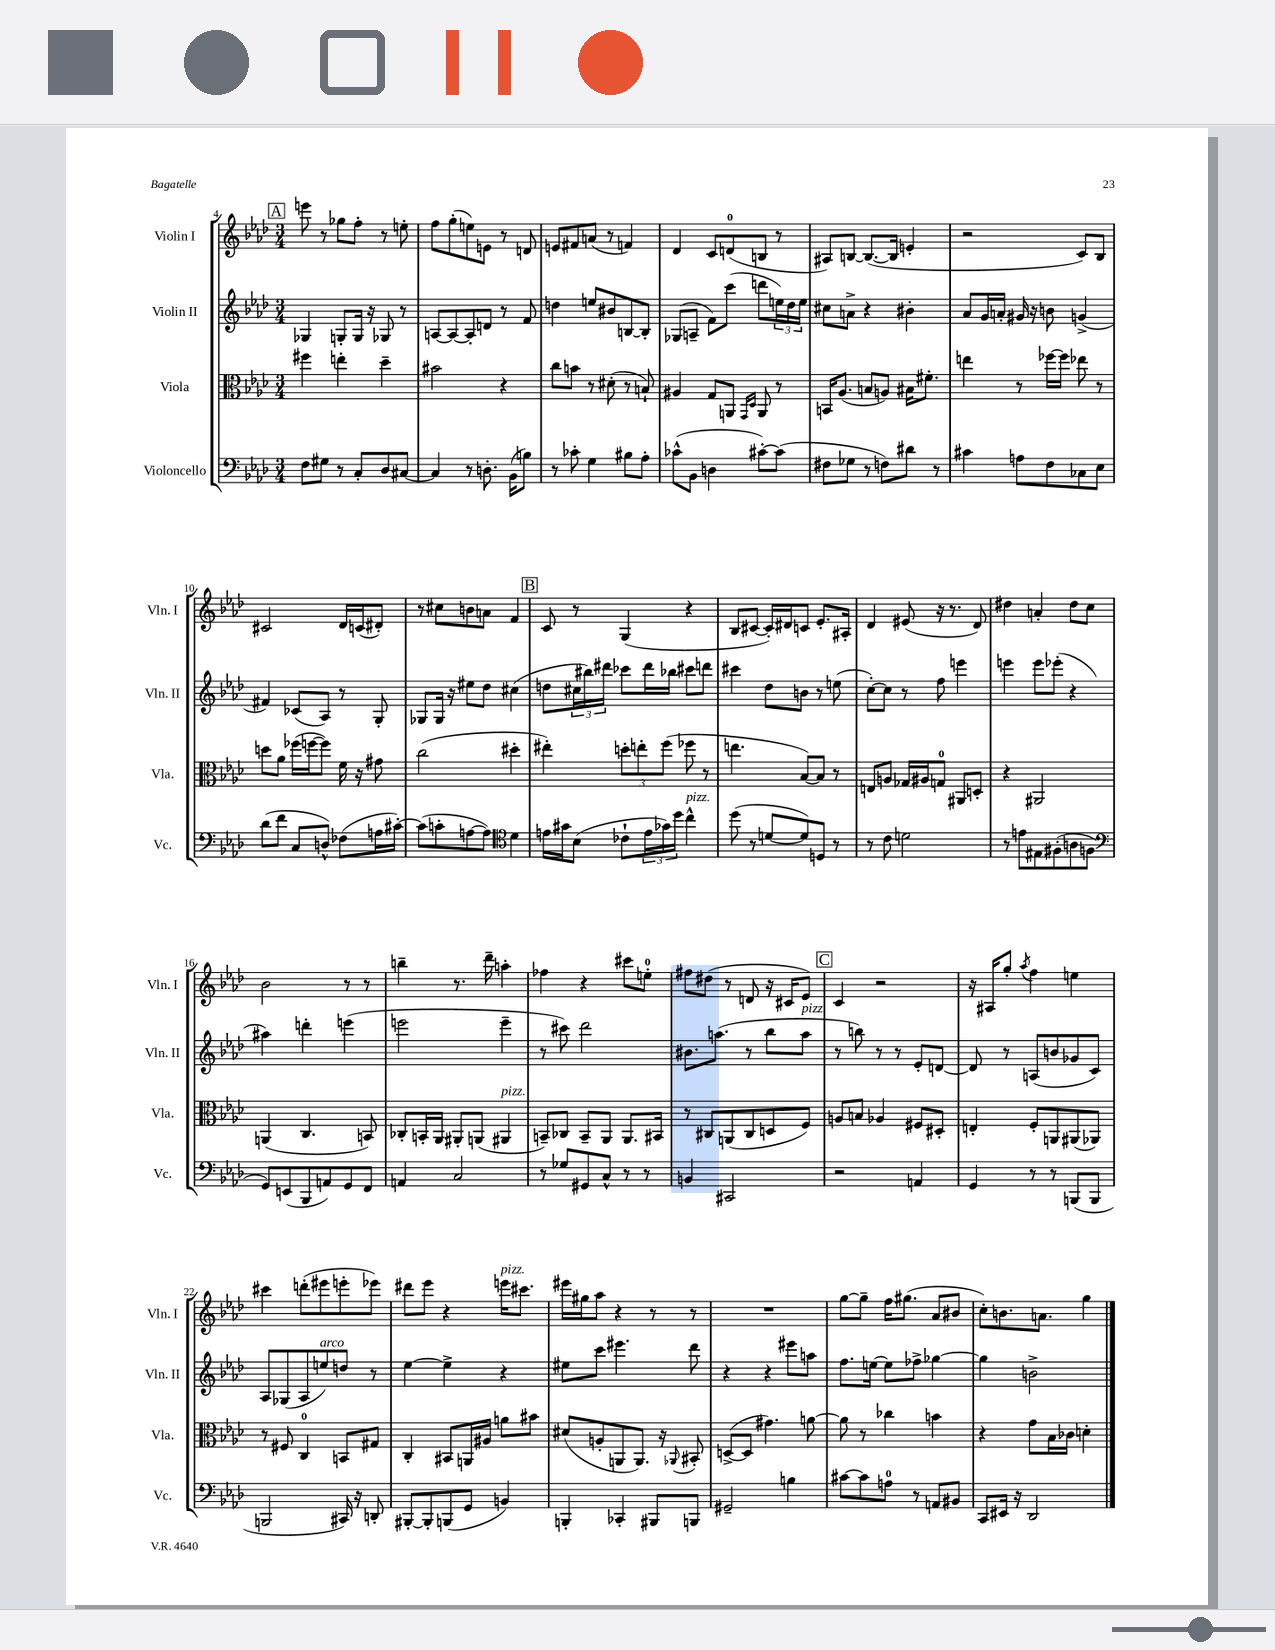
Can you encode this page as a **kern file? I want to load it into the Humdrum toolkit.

**kern	**kern	**kern	**kern
*staff4	*staff3	*staff2	*staff1
*clefF4	*clefC3	*clefG2	*clefG2
*k[b-e-a-d-]	*k[b-e-a-d-]	*k[b-e-a-d-]	*k[b-e-a-d-]
*M3/4	*M3/4	*M3/4	*M3/4
8F\L	4ff#\	4G-/	8eee\
8G#\J	.	.	8r
8r	4ee'\	8G'/L	8gg-\L
8C'/L	.	16G/Jk	8ff'\J
.	.	16r	.
8D-/	4dd-~\	8G-/	8r
[8C#/J	.	8r	8ee'\
=	=	=	=
4C#/]	2b#\	[8A/L	8ff\L
.	.	8A/_	(8gg'\
8r	.	8A'/]	8ee\)
8.D'\	.	8d/J	8e\J
.	4r	8r	8r
(16BB-\LK	.	.	.
8B\J)	.	8f/	8d/
=	=	=	=
8r	8cc\L	4dd\	8e/L
8c-'\	8b\J	.	8f#/
4G\	8r	8ee/L	(8a/J
.	(8d#'\	8b#/	8r
8B#\L	8r	[8B/	4f/)
8A-'\J	8B`/)	8B'/]J	.
=	=	=	=
(8c-^^\L	4A#/	(8G-/L	4d-/
8BB-\J	.	8A~/J	.
4D\	8G/L	8f\L)	8c/L
.	8AA/J	(8ccc\J	(8d/
.	16qqGG/LL	.	.
.	16qqD-/JJ	.	.
[8c#'\L)	8AA/	8ddd\L	8B/J
(8c#\]J	8r	24ee\L)	8r
.	.	24dd-\	.
.	.	24ee\JJ	.
=	=	=	=
8F#\L	16BB/LK	8cc#\L	8A#/L)
.	(8.A-/J	.	.
8G-\J	.	8a^\J	[8B/J
8r	8B/L	4r	(8.B/_L
8F\L)	8A/J)	.	.
.	.	.	16B/]Jk
8d#\J	16B#\LK	4b#'\	4e'/
.	8.f#'\J	.	.
8r	.	.	.
=	=	=	=
4c#\	4ee\	8a-/L	2r
.	.	16g/L	.
.	.	16a'/JJ	.
8A\L	8r	16g#/	.
.	.	16r	.
8F\	[16ff-\LL	8b\	.
.	16ff-\]JJ	.	.
8C-\	8ee-\	(4g^/	8c/L)
8E-\J	8r	.	8B-/J
=	=	=	=
(8d-\L	8dd\L	4f#/)	2c#/
8f\J	8a-\J	.	.
8C/L	(16ff-\LL	(8c-/L	.
.	[16ff\J	.	.
8D^^/J)	8ff\]J)	8A-/J)	.
(8F-\L	16f\	8r	16d-/LL
.	16r	.	(16c/J
16A\L	8g#\	8G'/	8d#'/J)
[16c#'\JJ)	.	.	.
=	=	=	=
(8c#\]L	(2cc\	8G-/L	8r
8c'\	.	16G-/Jk	8cc#\L
.	.	16r	.
[8A\	.	8ee#\L	8b\
8A\]J)	.	8dd-\J	8a\J
*clefC4	*	*	*
4d-\	4dd#'\	(4cc#\	4f/
=	=	=	=
16e\LL	4ee#'\)	8dd\L	8c/
16g#\J	.	.	.
(8B-\J	.	24cc#\L	8r
.	.	24bb#\)	.
.	.	24ddd#\JJ	.
8c-`\L	12dd'\L	8ccc-\L	(4G/
.	12ee'\	.	.
24e\L	.	16ddd#\L	.
24g-\)	(12ff\J	.	.
.	.	16bb-\JJ	.
24dd-\JJ	.	.	.
4cc^^\	8ff-\	8ccc#\L	4r
.	8r	8ddd\J	.
=	=	=	=
(8dd-\	4.ee\	4ccc#\	8B-/L
8r	.	.	[8c#/J
[8d/L	.	8dd-\L	16c#'/]LL)
.	.	.	16d#/J
8d/])	[8B-/L)	8b\J	8c/J
8D/J	8B-/]J	8r	8.e-'/L
8r	8r	(8ee\	.
.	.	.	16A#'/Jk
=	=	=	=
8r	8E/L	[8cc'\L)	4d-/
8c\	8A/J	8cc\]J	.
2d\	16G-/LL	8r	(8e#/
.	16A#/J	.	.
.	8G/J	8ff\	16r
.	.	.	8.r
.	8AA#/L	4eee\	.
.	8D'/J	.	8d-/)
=	=	=	=
8r	4r	4eee\	4dd#\
8e\L	.	.	.
8E#\	2AA#/	8eee\L	4a'/
(8F#'\	.	(8eee-'\J	.
8A\	.	4r	8dd#\L
8F\J	.	.	8cc\J
=	=	=	=
*clefF4	*	*	*
8GG/L)	(4AA/	4aa#\)	2b-\
(8EE/	.	.	.
8BBB-/	4.C/	4ddd'\	.
8AA/)	.	.	.
8GG/	.	(4eee\	8r
8FF/J	8BB/)	.	8r
=	=	=	=
4AA/	8C-'/L	2eee\	4bb~\
.	16BB'/L	.	.
.	16AA-/JJ	.	.
2C/	8AA#'/L	.	8.r
.	(8AA/J	.	.
.	.	.	16ddd-~\
.	4AA#/	4eee~\	4aa'\
=	=	=	=
8r	8BB~/L)	8r	4ff-\
8G-/L	8C-/J	8ccc#\)	.
8GG#/	8BB~/L	2ddd-\	4r
8C^^/J	8AA-/J	.	.
8r	8.AA-/L	.	8ccc#\L
8r	.	.	8ee'\J
.	16BB#/Jk	.	.
=	=	=	=
4BB/	8r	8.b#\L	8ff#\L
.	8C#/L	.	(8dd#\J
.	.	(8.aa\J	.
2CC#/	(8AA/	.	8r
.	8C#/	8r	8d/
.	8D/	8bb-\L	16r
.	.	.	16c#/LK
.	8F/J)	8aa\J	8e-/J)
=	=	=	=
2r	8A/L	8r	4c/
.	8B/J	8bb\)	.
.	4A-/	8r	2r
.	.	8r	.
4AA/	8F#/L	8e-'/L	.
.	8D#'/J	[8d/J	.
=	=	=	=
4GG/	4E'/	8d/]	16r
.	.	.	16A#/LK
.	.	8r	8gg'/J
.	.	.	8qaa-/
8r	8F'/L	(8A/L	4ff\
8r	8AA/	8b/	.
(8BBB/L	(8AA#/	8g-/	4ee\
8BBB/J	8AA-/J)	8c/J)	.
=	=	=	=
2BBB/	8r	8A-/L	4ccc#\
.	8F#/	(8G-/	.
.	4C/	8A-/	(8ddd'\L
.	.	8ee/)	8eee#\
16CC#/)	8BB/L	8dd/J	8eee'\
16r	.	.	.
8DD'/	8G#/J	8r	8eee-\J)
=	=	=	=
[8BBB#'/L	4C'/	[4ee-\	8ddd#\L
8BBB#'/]	.	.	8eee-\J
(8BBB/	8BB#/L	4ee-^\]	4r
8GG/J	16AA/L	.	.
.	16A#/JJ	.	.
4BB/)	8a\L	4r	16eee\LK
.	.	.	8.ccc#\J
.	8b#\J	.	.
=	=	=	=
4BBB'/	(8d#/L	8ee#\L	16eee#\LL
.	.	.	16gg#\J
.	8A'/	8ccc\J	8aa-\J
4CC-'/	8AA/	4.eee#\	4r
.	8.AA/J)	.	.
8BBB#/L	.	.	8r
.	16r	.	.
.	8qqAA-/	.	.
8BBB/J	8BB#'/	8ddd-\	8r
=	=	=	=
2GG#~/	([8D^/L	4r	2.r
.	8D/]J	.	.
.	4.g#\)	4r	.
4B\	.	8eee#\L	.
.	[8a\	8aa\J	.
=	=	=	=
[8c#\L	8a\]	8.ff\L	[8gg\L
8c#\]	8r	.	8gg~\]J
.	.	[16ee\Jk	.
8A\J	4cc-\	8ee\]L	16ff\LK
.	.	.	(8.gg#\J
8r	.	8ff-^\J	.
8AA/L	4b\	[4gg-\	8a-/L
8BB#/J	.	.	8b#/J
=	=	=	=
8CC/L	4r	4gg-\]	8cc'\L)
16EE#/Jk	.	.	8.b\
16r	.	.	.
2DD-/	8g\L	2b^\	.
.	.	.	8.a\J
.	16B-\L	.	.
.	16c-\JJ	.	.
.	4d'\	.	4gg\
==	==	==	==
*-	*-	*-	*-
